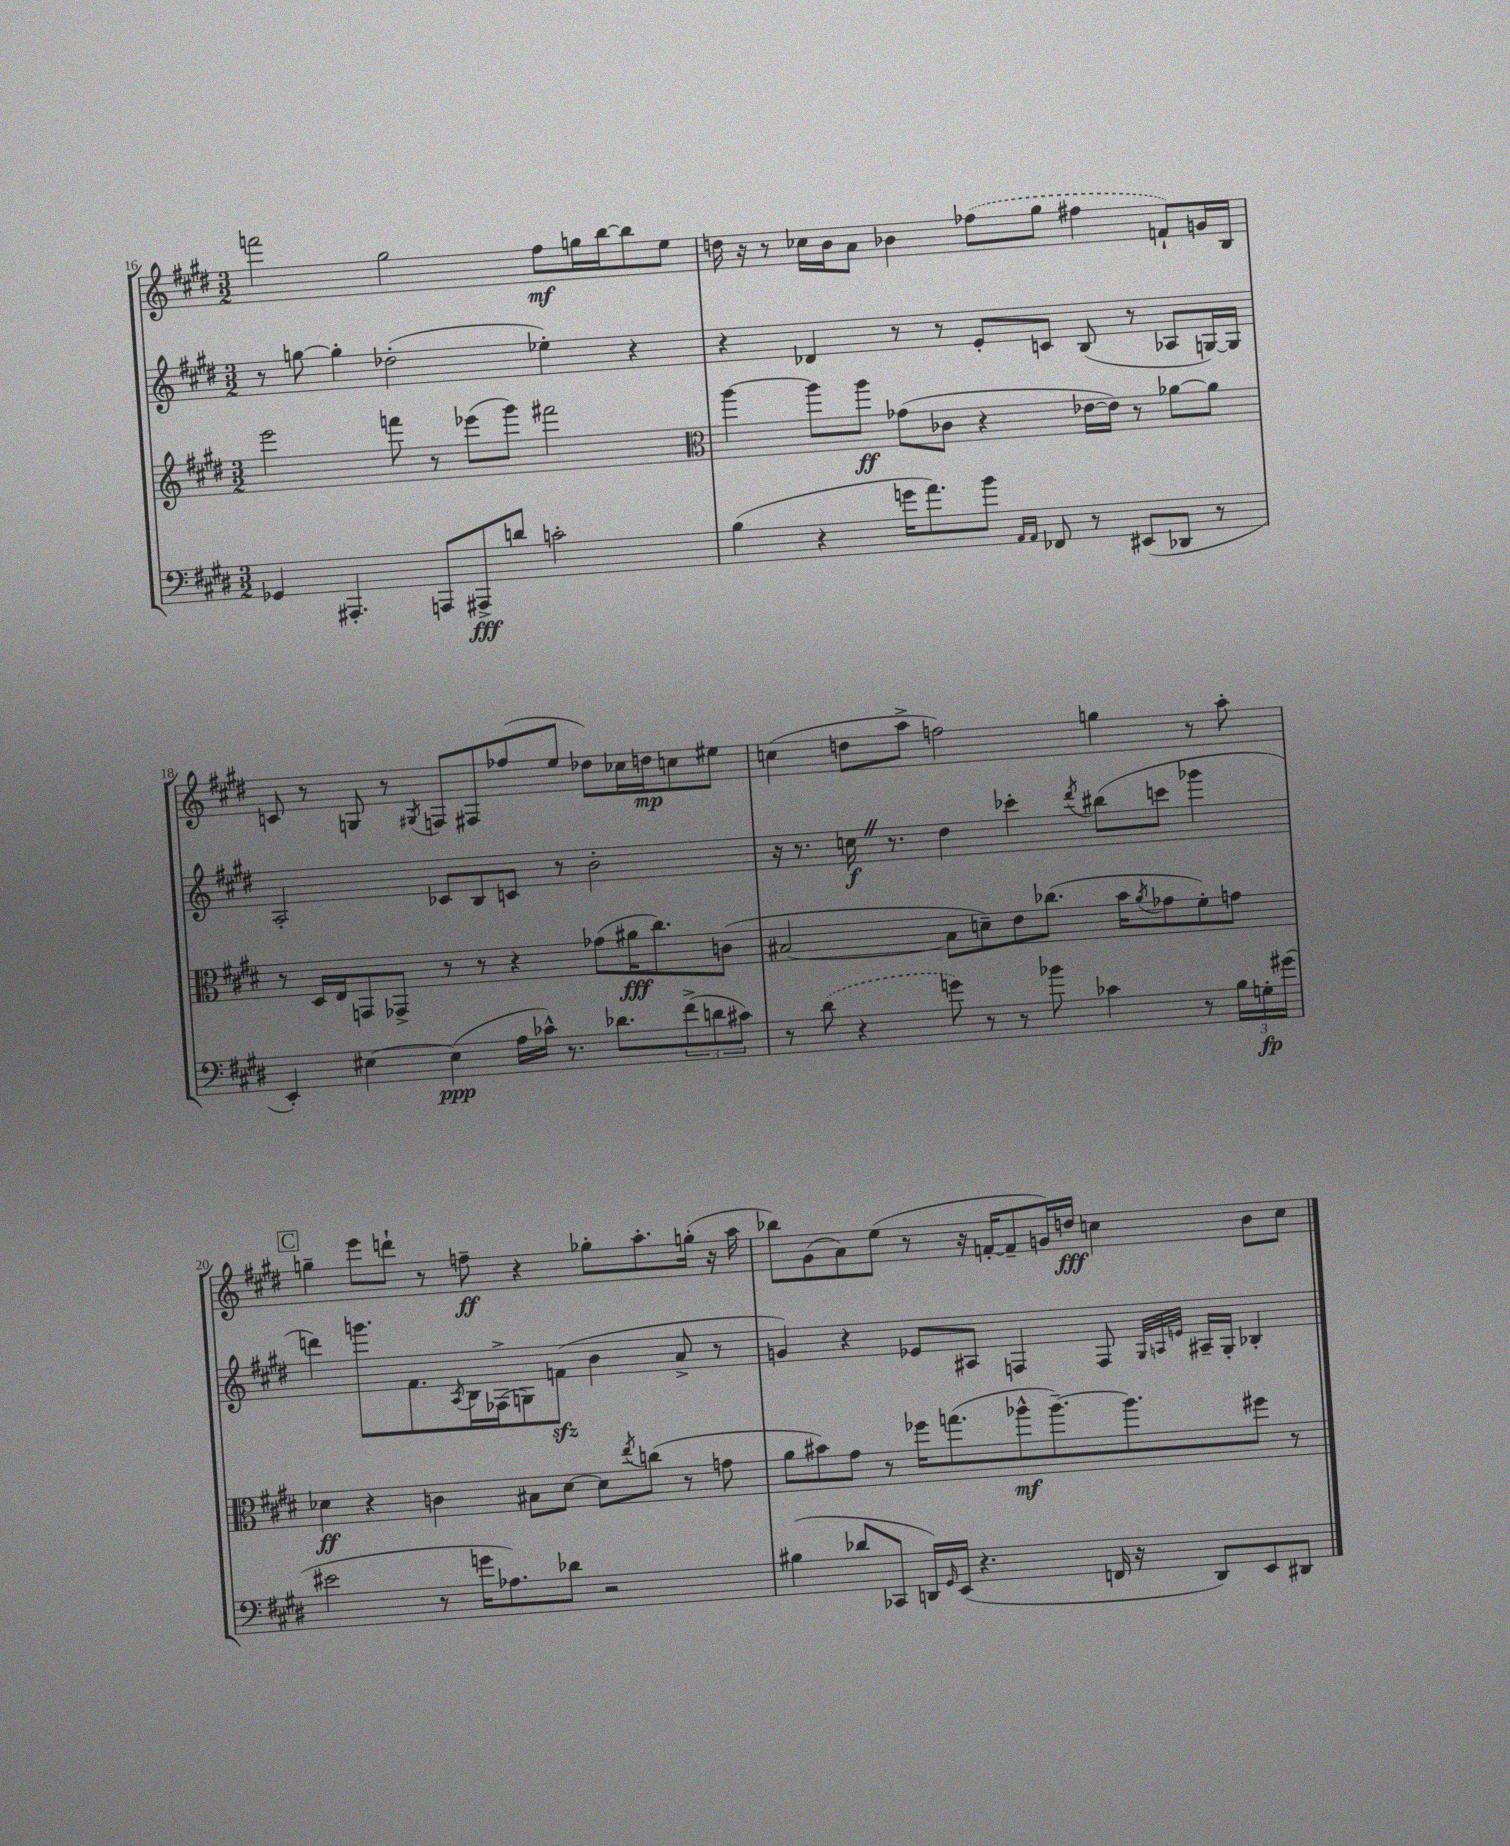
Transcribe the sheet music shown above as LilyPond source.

<<
\new StaffGroup <<
\new Staff = "s0" {
    \clef treble \key e \major \numericTimeSignature \time 3/2
    f'''2 gis''2 fis''8\mf g''16 b''16~ b''8 e''8 |
    d''16 r16 r8 ces''16 b'16 a'8 bes'4 \once \slurDashed fes''8( gis''8 fis''4 f'8-!) g'16 b16 |
    c'8 r8 g8 r8 \acciaccatura { gis8 } f8 fis8 fes''8( e''8 des''8) ces''16 d''16\mp c''8 eis''8 |
    c''4( d''8 a''8-> f''2) g''4 r8 a''8-. |
    \mark \markup { \box "C" } g''4-- e'''8 d'''8-! r8 f''8--\ff r4 ges''8-. a''8.-. g''16-.( r16 a''16 |
    bes''8) gis'8( a'8) e''8( r8 r16 f'16~-. f'8-- g'16) d''16\fff c''4 b'8 c''8 \bar "|." |
}
\new Staff = "s1" {
    \clef treble \key e \major \numericTimeSignature \time 3/2
    r8 g''8~ g''4-. des''2-.( ees''4-.) r4 |
    r4 des'4 r8 r8 e'8-. c'8 b8( r8 aes8 g16~) g16 |
    a2-. ces'8 b8 c'8 r8 b'2-. |
    r16 r8. c''16\f \once \override BreathingSign.text = \markup { \musicglyph "scripts.caesura.straight" } \breathe r8. dis''4 ces'''4-. \acciaccatura { dis'''8 } bis''8( c'''8 ges'''4 |
    \mark \markup { \box "C" } d'''4) g'''8. fis'8. \acciaccatura { a8 } b16 fes16->( g8) f'8\sfz( b'4 a'8-> r8 |
    g'4) r4 ees'8 ais8 f4 f8 \grace { gis32 a32 e'32 } ais16-- gis16-. bes4-. \bar "|." |
}
\new Staff = "s2" {
    \clef treble \key e \major \numericTimeSignature \time 3/2
    e'''2 f'''8 r8 ees'''8( gis'''8) fis'''2 |
    \clef alto a''4~ a''8 a''8\ff ges'8( ces'8 r4 ees'16~ ees'16) r8 aes'8~ aes'8 |
    r8 dis16 e16 g,8 ges,8-> r8 r8 r4 ges'8( ais'16\fff cis''8.) c'8( |
    bis2~ bis8 d'8--) e'8 ces''8.( b'16 \acciaccatura { a'8 } ges'8 fis'8-.) g'8 |
    \mark \markup { \box "C" } des'4\ff r4 c'4 bis8 des'8~ des'8 \acciaccatura { e''8 } c''8( r8 g'8 |
    a'8 bis'8) gis'8 r8 fes''16 g''8.( aes''8-^\mf aes''8.~--) aes''8. fis''8 r8 \bar "|." |
}
\new Staff = "s3" {
    \clef bass \key e \major \numericTimeSignature \time 3/2
    ges,4 ais,,4.-. a,,8 ais,,8->\fff d'8 c'2-. |
    b4( r4 g'16 a'8.) b'8 \grace { a,16 a,16 } fes,8 r8 eis,8( des,8 r8 |
    e,4-.) eis4~ eis4\ppp( a16 ces'16-^) r8. des'8. \tuplet 3/2 { fis'8->( d'8 cis'8) } |
    r8 \once \slurDashed dis'8( r4 g'8) r8 r8 bes'8 ces'4 r8 \tuplet 3/2 { b16 g16-.\fp gis'16( } |
    \mark \markup { \box "C" } eis'2 r8 g'16 aes8.) des'8 r2 |
    bis4( des'8 ces,8 d,16) \grace { gis,16 } e,16( r4. f,16 r16 d,8) e,8 dis,8 \bar "|." |
}
>>
>>
\layout { \context { \Score currentBarNumber = #16 } }
